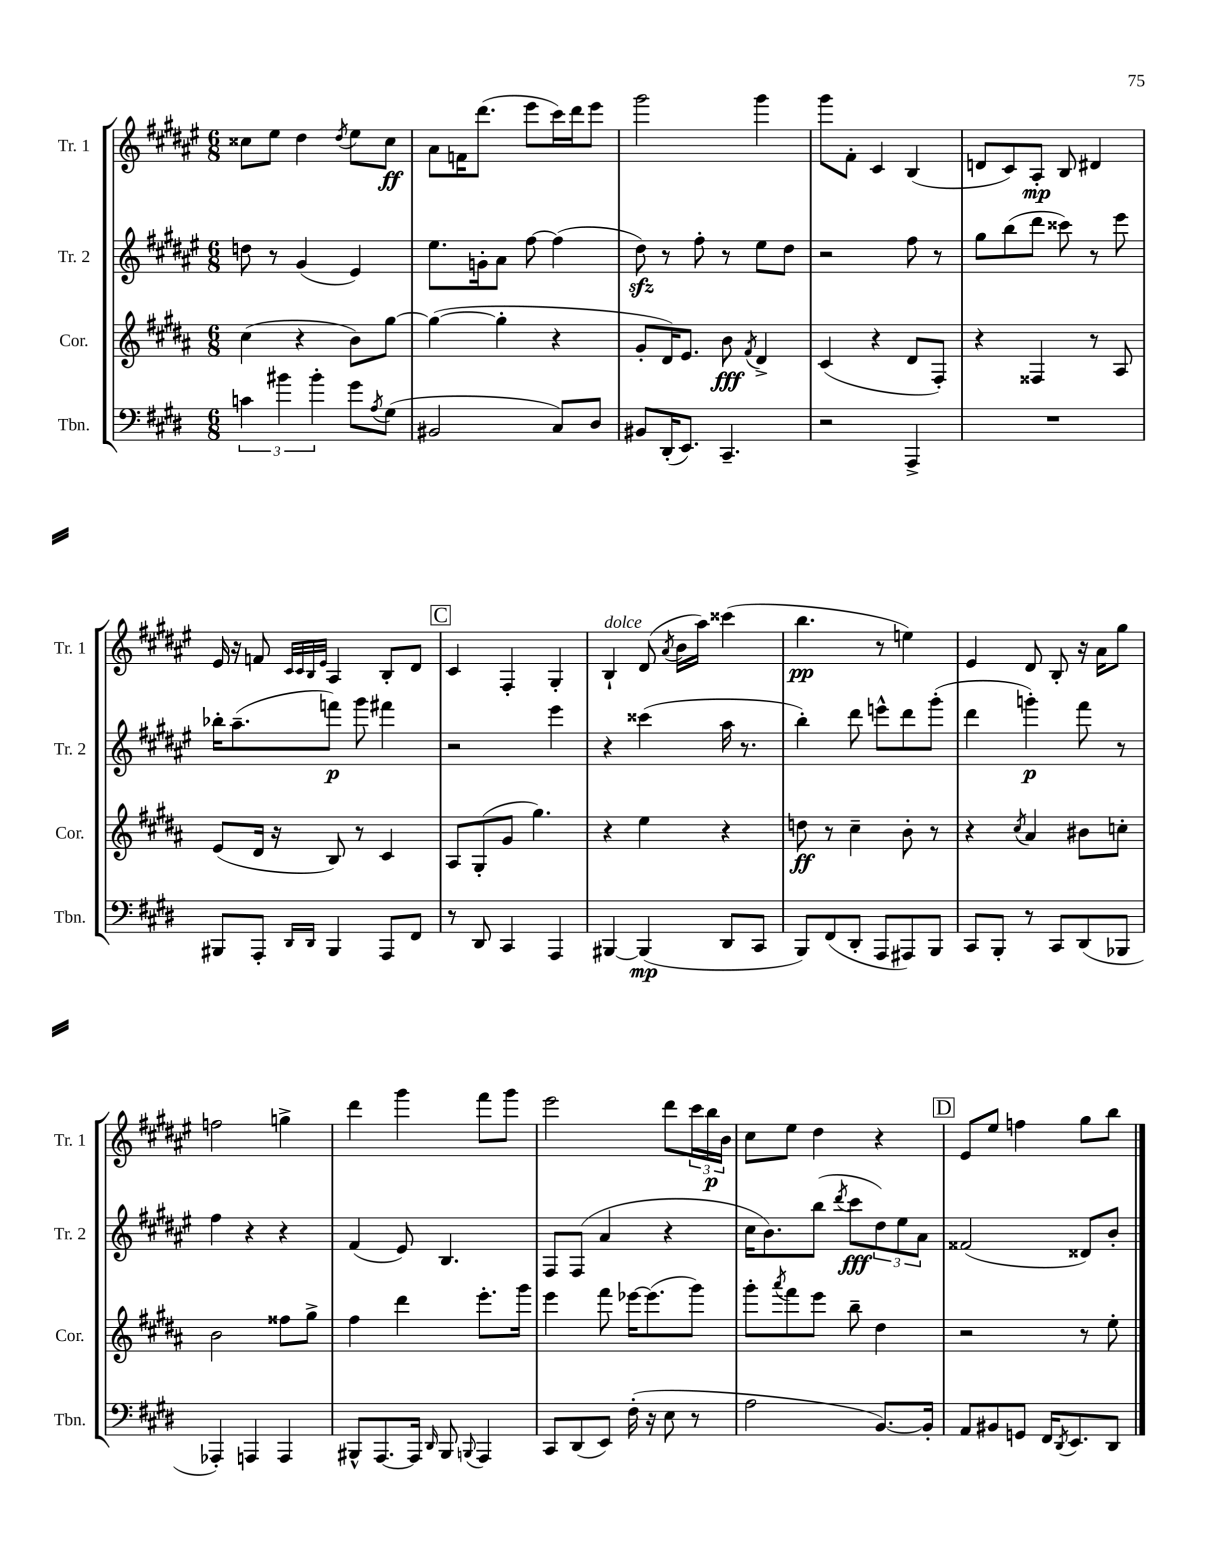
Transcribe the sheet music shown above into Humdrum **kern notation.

**kern	**dynam	**kern	**dynam	**kern	**dynam	**kern	**dynam
*part4	*part4	*part3	*part3	*part2	*part2	*part1	*part1
*staff4	*staff4	*staff3	*staff3	*staff2	*staff2	*staff1	*staff1
*I"Tbn.	*	*I"Cor.	*	*I"Tr. 2	*	*I"Tr. 1	*
*I'Tbn.	*	*I'Cor.	*	*I'Tr. 2	*	*I'Tr. 1	*
*clefF4	*	*clefG2	*	*clefG2	*	*clefG2	*
*k[f#c#g#d#]	*	*k[f#c#g#d#a#]	*	*k[f#c#g#d#a#e#]	*	*k[f#c#g#d#a#e#]	*
*M6/8	*	*M6/8	*	*M6/8	*	*M6/8	*
=90	=90	=90	=90	=90	=90	=90	=90
6cn\	.	(4cc#\	.	8ddn\	.	8cc##X\L	.
.	.	.	.	8r	.	8ee#\J	.
6b#X\	.	.	.	.	.	.	.
.	.	4r	.	(4g#/	.	4dd#\	.
6b#'\	.	.	.	.	.	.	.
.	.	.	.	.	.	8qdd#/	.
8g#\L	.	8b\L)	.	4e#/)	.	8ee#\L	.
8qA/	.	.	.	.	.	.	.
(8G#\J	.	[8gg#\J	.	.	.	8cc##\J	ff
=91	=91	=91	=91	=91	=91	=91	=91
2BB#X/	.	(4gg#\_	.	8.ee#\L	.	8a#\L	.
.	.	.	.	.	.	16fn\K	.
.	.	.	.	16gn'\k	.	(8.ddd#\J	.
.	.	4gg#'\]	.	8a#\J	.	.	.
.	.	.	.	[8ff#\	.	8eee#\L	.
8C#/L)	.	4r	.	(4ff#\]	.	16ccc#\L)	.
.	.	.	.	.	.	16ddd#\J	.
8D#/J	.	.	.	.	.	8eee#\J	.
=92	=92	=92	=92	=92	=92	=92	=92
8BB#X/L	.	8g#'/L	.	8dd#zz\)	.	2ggg#\	.
(16DD#'/K	.	16d#/K)	.	8r	.	.	.
8.EE/J)	.	8.e/J	.	.	.	.	.
.	.	.	.	8ff#'\	.	.	.
4.CC#~/	.	8b\	fff	8r	.	.	.
.	.	8qf#/	.	.	.	.	.
.	.	4d#^/	.	8ee#\L	.	4ggg#\	.
.	.	.	.	8dd#\J	.	.	.
=93	=93	=93	=93	=93	=93	=93	=93
2r	.	(4c#/	.	2r	.	8ggg#\L	.
.	.	.	.	.	.	8f#'\J	.
.	.	4r	.	.	.	4c#/	.
4AAA^/	.	8d#/L	.	8ff#\	.	(4B/	.
.	.	8F#'/J)	.	8r	.	.	.
=94	=94	=94	=94	=94	=94	=94	=94
2.r	.	4r	.	8gg#\L	.	8dn/L	.
.	.	.	.	(8bb\	.	8c#/)	.
.	.	4F##X/	.	8ddd#\J	.	8A#'/J	mp
.	.	.	.	8ccc##X\)	.	8B/	.
.	.	8r	.	8r	.	4d#X/	.
.	.	8A#/	.	8eee#\	.	.	.
!!LO:LB:g=z
=95	=95	=95	=95	=95	=95	=95	=95
8BBB#X/L	.	(8e/L	.	16bb-X'\KL	.	16e#/	.
.	.	.	.	(8.aa#~\	.	16r	.
8AAA'/J	.	16d#/Jk	.	.	.	8fn/	.
.	.	16r	.	.	.	.	.
.	.	.	.	.	.	32qqc#/LLL	.
.	.	.	.	.	.	32qqc#/	.
16qqDD#/LL	.	.	.	.	.	32qqB/	.
16qqDD#/JJ	.	.	.	.	.	32qqe#/JJJ	.
4BBB#/	.	8B/)	.	8fffn\J)	p	4A#/	.
.	.	8r	.	8ggg#\	.	.	.
8AAA/L	.	4c#/	.	4fff#X\	.	8B'/L	.
8FF#/J	.	.	.	.	.	8d#/J	.
!!LO:REH:place=s1:t=C
=96	=96	=96	=96	=96	=96	=96	=96
8r	.	8A#/L	.	2r	.	4c#/	.
8DD#/	.	(8G#'/	.	.	.	.	.
4CC#/	.	8g#/J	.	.	.	4F#'/	.
.	.	4.gg#\)	.	.	.	.	.
4AAA/	.	.	.	4eee#\	.	4G#'/	.
=97	=97	=97	=97	=97	=97	=97	=97
!	!	!	!	!	!	!LO:TX:a:i:t=dolce	!
[4BBB#X/	.	4r	.	4r	.	4B`/	.
(4BBB#/]	mp	4ee\	.	(4ccc##X\	.	(8d#/	.
.	.	.	.	.	.	8qa#/	.
.	.	.	.	.	.	16b\LL	.
.	.	.	.	.	.	16aa#\JJ)	.
8DD#/L	.	4r	.	16aa#\	.	(4ccc##X\	.
.	.	.	.	8.r	.	.	.
8CC#/J	.	.	.	.	.	.	.
=98	=98	=98	=98	=98	=98	=98	=98
8BBB/L)	.	8ddn\	ff	4bb'\)	.	4.bb\	pp
(8FF#/	.	8r	.	.	.	.	.
8DD#'/J	.	4cc#~\	.	8ddd#\	.	.	.
8AAA/L	.	.	.	8eeen^^\L	.	8r	.
8AAA#X/)	.	8b'\	.	8ddd#\	.	4een\)	.
8BBB/J	.	8r	.	(8ggg#'\J	.	.	.
=99	=99	=99	=99	=99	=99	=99	=99
8CC#/L	.	4r	.	4ddd#\	.	4e#/	.
8BBB'/J	.	.	.	.	.	.	.
.	.	8qcc#/	.	.	.	.	.
8r	.	4a#/	.	4gggn'\)	p	8d#/	.
8CC#/L	.	.	.	.	.	8B'/	.
(8DD#/	.	8b#X\L	.	8fff#\	.	16r	.
.	.	.	.	.	.	16a#\KL	.
8BBB-X/J	.	8ccn'\J	.	8r	.	8gg#\J	.
!!LO:LB:g=z
=100	=100	=100	=100	=100	=100	=100	=100
4AAA-X'/)	.	2b\	.	4ff#\	.	2ffn\	.
4AAAn/	.	.	.	4r	.	.	.
4AAA/	.	8ff##X\L	.	4r	.	4ggn^\	.
.	.	8gg#^\J	.	.	.	.	.
=101	=101	=101	=101	=101	=101	=101	=101
8BBB#X^^/L	.	4ff#\	.	(4f#/	.	4ddd#\	.
[8.AAA/	.	.	.	.	.	.	.
.	.	4ddd#\	.	8e#/)	.	4ggg#\	.
16AAA/Jk]	.	.	.	.	.	.	.
16qqDD#/	.	.	.	.	.	.	.
8BBB#/	.	.	.	4.B/	.	.	.
8qqBBBn/	.	.	.	.	.	.	.
4AAA/	.	8.eee'\L	.	.	.	8fff#\L	.
.	.	.	.	.	.	8ggg#\J	.
.	.	16ggg#\Jk	.	.	.	.	.
=102	=102	=102	=102	=102	=102	=102	=102
8CC#/L	.	4eee\	.	8F#/L	.	2eee#\	.
(8DD#/	.	.	.	(8F#/J	.	.	.
8EE/J)	.	8fff#\	.	4a#/	.	.	.
(16F#'\	.	[16eee-X\KL	.	.	.	.	.
16r	.	(8.eee-\]	.	.	.	.	.
8E\	.	.	.	4r	.	8ddd#\L	.
8r	.	8ggg#\J)	.	.	.	24ccc#\L	.
.	.	.	.	.	.	24bb\	p
.	.	.	.	.	.	24b\JJ	.
=103	=103	=103	=103	=103	=103	=103	=103
2A\	.	8ggg#'\L	.	16cc#\KL	.	8cc#\L	.
.	.	.	.	8.b\)	.	.	.
.	.	8qaaa#/	.	.	.	.	.
.	.	8fff#\	.	.	.	8ee#\J	.
.	.	8eee\J	.	(8bb\J	.	4dd#\	.
.	.	.	.	8qddd#/	.	.	.
.	.	8bb~\	.	8ccc#\L	fff	.	.
[8.BB/L)	.	4dd#\	.	12dd#\)	.	4r	.
.	.	.	.	12ee#\	.	.	.
.	.	.	.	12a#\J	.	.	.
16BB'/Jk]	.	.	.	.	.	.	.
!!LO:REH:place=s1:t=D
=104	=104	=104	=104	=104	=104	=104	=104
8AA/L	.	2r	.	(2f##X/	.	8e#/L	.
8BB#X/	.	.	.	.	.	8ee#/J	.
8GGn/J	.	.	.	.	.	4ffn\	.
16FF#/KL	.	.	.	.	.	.	.
8qDD#/	.	.	.	.	.	.	.
8.EE/	.	.	.	.	.	.	.
.	.	8r	.	8d##X/L)	.	8gg#\L	.
8DD#/J	.	8ee'\	.	8b'/J	.	8bb\J	.
==	==	==	==	==	==	==	==
*-	*-	*-	*-	*-	*-	*-	*-
